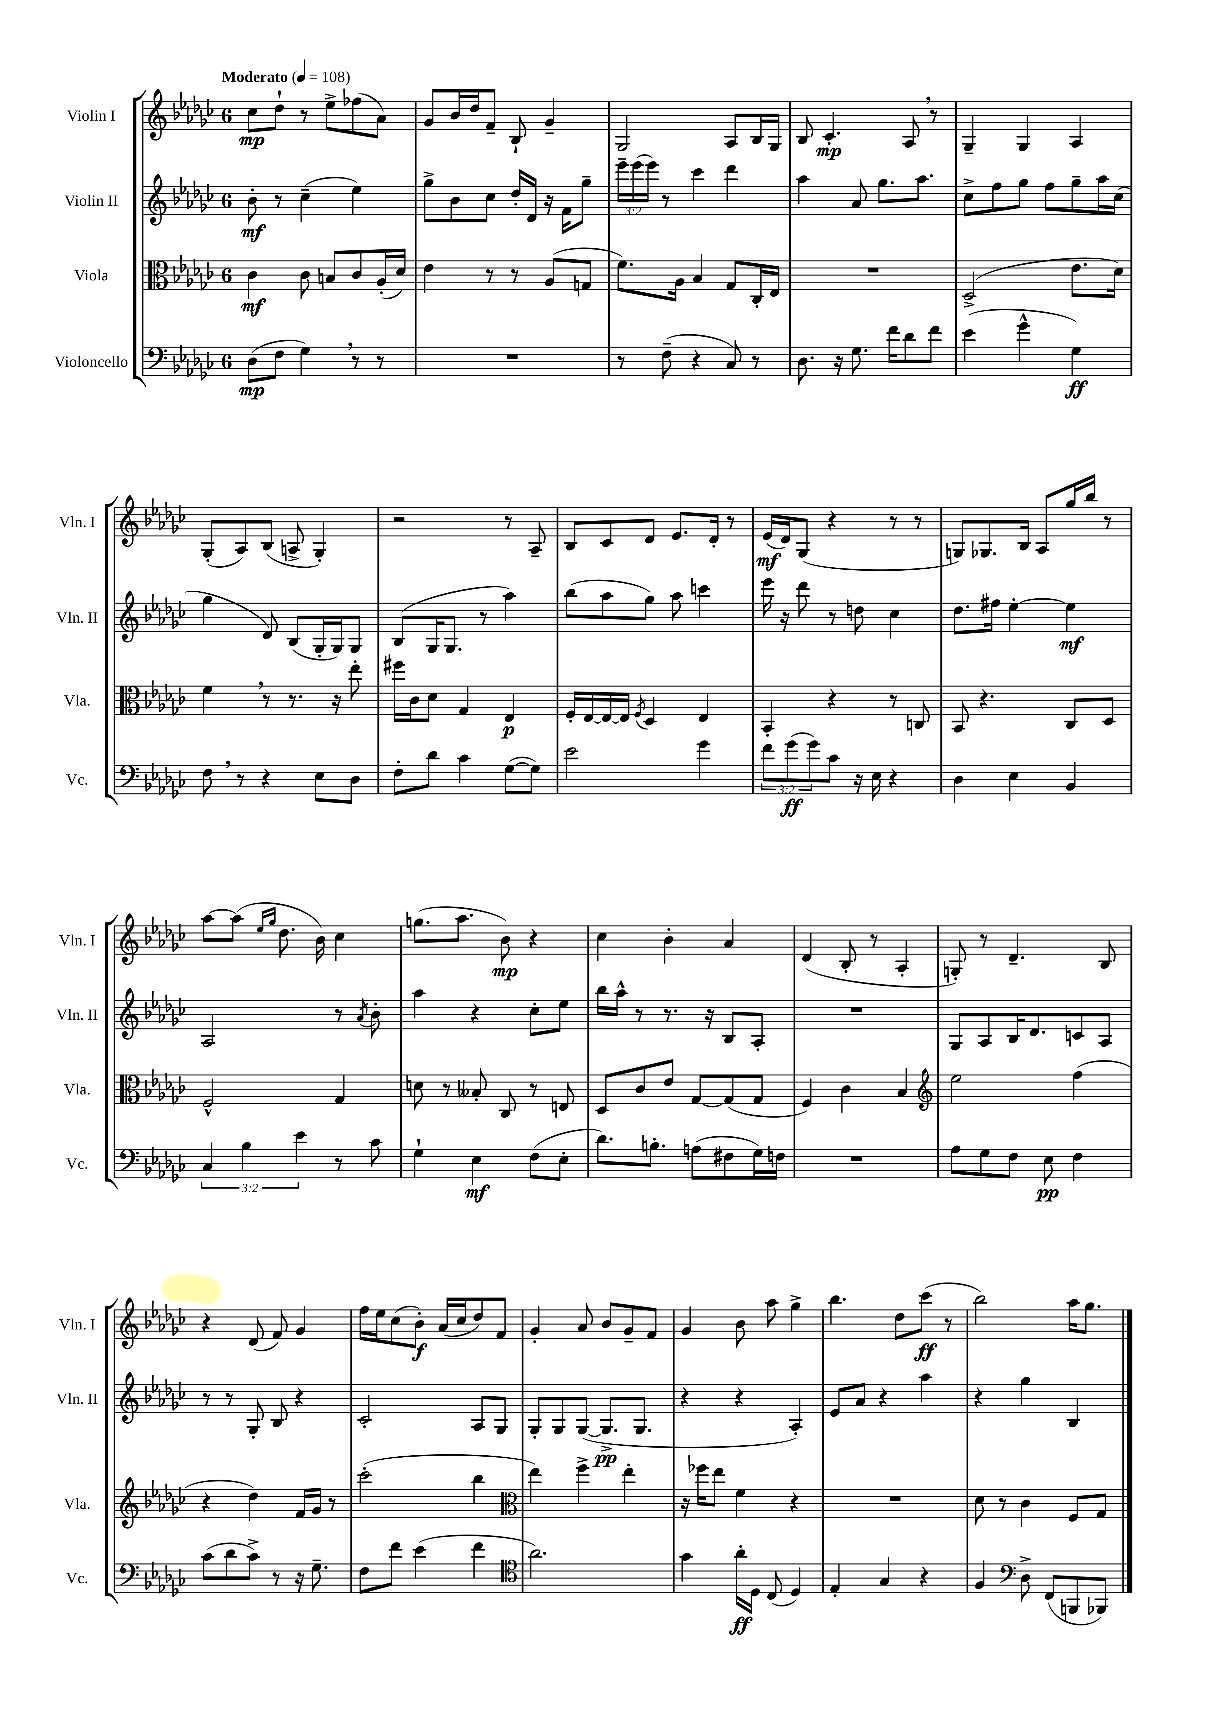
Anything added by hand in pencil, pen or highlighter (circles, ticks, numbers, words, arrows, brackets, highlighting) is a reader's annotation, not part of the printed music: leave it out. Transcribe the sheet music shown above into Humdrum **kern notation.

**kern	**dynam	**kern	**dynam	**kern	**dynam	**kern	**dynam
*part4	*part4	*part3	*part3	*part2	*part2	*part1	*part1
*staff4	*staff4	*staff3	*staff3	*staff2	*staff2	*staff1	*staff1
*I"Violoncello	*	*I"Viola	*	*I"Violin II	*	*I"Violin I	*
*I'Vc.	*	*I'Vla.	*	*I'Vln. II	*	*I'Vln. I	*
*clefF4	*	*clefC3	*	*clefG2	*	*clefG2	*
*k[b-e-a-d-g-c-]	*	*k[b-e-a-d-g-c-]	*	*k[b-e-a-d-g-c-]	*	*k[b-e-a-d-g-c-]	*
*M6/8	*	*M6/8	*	*M6/8	*	*M6/8	*
*MM108	*	*MM108	*	*MM108	*	*MM108	*
=1	=1	=1	=1	=1	=1	=1	=1
!	!	!	!	!	!	!LO:TX:a:B:t=Moderato	!
(8D-\L	mp	4c-\	mf	8b-'\	mf	8cc-\L	mp
8F\J	.	.	.	8r	.	8dd-`\J	.
4G-,\)	.	8c-\	.	(4cc-~\	.	8r	.
.	.	8Bn/L	.	.	.	8ee-^\L	.
8r	.	8c-/	.	4ee-\)	.	(8ff-X\	.
8r	.	(16A-'/L	.	.	.	8a-\J)	.
.	.	16d-/JJ)	.	.	.	.	.
=2	=2	=2	=2	=2	=2	=2	=2
2.r	.	4e-\	.	8gg-^\L	.	8g-/L	.
.	.	.	.	8b-\	.	16b-/L	.
.	.	.	.	.	.	16dd-/J	.
.	.	8r	.	8cc-\J	.	8f~/J	.
.	.	8r	.	16dd-'/LL	.	8B-`/	.
.	.	.	.	16d-/JJ	.	.	.
.	.	(8A-/L	.	16r	.	4g-~/	.
.	.	.	.	16f\KL	.	.	.
.	.	8Gn/J	.	8gg-~\J	.	.	.
=3	=3	=3	=3	=3	=3	=3	=3
8r	.	8.f\L)	.	24eee-~\LL	.	2G-/	.
.	.	.	.	(24eee-\	.	.	.
.	.	.	.	24eee-\JJ)	.	.	.
(8F~\	.	.	.	8r	.	.	.
.	.	16A-\Jk	.	.	.	.	.
4r	.	4B-/	.	4ccc-\	.	.	.
8C-/)	.	8G-/L	.	4ddd-\	.	8A-/L	.
8r	.	16C-'/L	.	.	.	16B-/L	.
.	.	16E-/JJ	.	.	.	16G-/JJ	.
=4	=4	=4	=4	=4	=4	=4	=4
8.D-\	.	2.r	.	4aa-\	.	8B-/	.
.	.	.	.	.	.	4.c-'/	mp
16r	.	.	.	.	.	.	.
8.G-\	.	.	.	8a-/	.	.	.
.	.	.	.	8.gg-\L	.	.	.
16f\KL	.	.	.	.	.	.	.
8d-\	.	.	.	.	.	8A-,/	.
.	.	.	.	8.aa-\J	.	.	.
8f\J	.	.	.	.	.	8r	.
=5	=5	=5	=5	=5	=5	=5	=5
(4e-\	.	(2D-^/	.	8cc-^\L	.	4G-~/	.
.	.	.	.	8ff\	.	.	.
4g-^^\	.	.	.	8gg-\J	.	4G-/	.
.	.	.	.	8ff\L	.	.	.
4G-\)	ff	8.e-\L	.	8gg-~\	.	4A-/	.
.	.	.	.	16aa-\L	.	.	.
.	.	16d-\Jk)	.	(16cc-\JJ	.	.	.
!!LO:LB:g=z
=6	=6	=6	=6	=6	=6	=6	=6
8F,\	.	4f,\	.	4gg-\	.	(8G-'/L	.
8r	.	.	.	.	.	8A-/)	.
4r	.	8r	.	8d-/)	.	(8B-/J	.
.	.	8.r	.	(8B-/L	.	8An^/	.
8E-\L	.	.	.	16G-'/L	.	4G-'/)	.
.	.	16r	.	16G-/J)	.	.	.
8D-\J	.	8ee-'\	.	8G-/J	.	.	.
=7	=7	=7	=7	=7	=7	=7	=7
8F'\L	.	16ff#X\LL	.	(8B-/L	.	2r	.
.	.	16c-\J	.	.	.	.	.
8d-\J	.	8d-\J	.	16G-/K	.	.	.
.	.	.	.	8.G-/J	.	.	.
4c-\	.	4G-/	.	.	.	.	.
.	.	.	.	8r	.	.	.
([8G-\L	.	4E-/	p	4aa-\)	.	8r	.
8G-\J])	.	.	.	.	.	8A-~/	.
=8	=8	=8	=8	=8	=8	=8	=8
2e-\	.	16F'/LL	.	(8bb-\L	.	8B-/L	.
.	.	[16E-/	.	.	.	.	.
.	.	16E-/_	.	8aa-\	.	8c-/	.
.	.	16E-/JJ]	.	.	.	.	.
.	.	8qF/	.	.	.	.	.
.	.	4D-/	.	8gg-\J)	.	8d-/J	.
.	.	.	.	8aa-\	.	8.e-/L	.
4g-\	.	4E-/	.	4cccn\	.	.	.
.	.	.	.	.	.	16d-'/Jk	.
.	.	.	.	.	.	8r	.
=9	=9	=9	=9	=9	=9	=9	=9
12f\L	.	4BB-'/	.	16eee-\	.	(16e-/LL	mf
.	.	.	.	16r	.	16d-/J)	.
(12g-\	ff	.	.	.	.	.	.
.	.	.	.	8ddd-\	.	(8G-/J	.
12g-\)	.	.	.	.	.	.	.
8c-\J	.	4r	.	8r	.	4r	.
16r	.	.	.	8ddn\	.	.	.
16E-\	.	.	.	.	.	.	.
4r	.	8r	.	4cc-\	.	8r	.
.	.	8Cn/	.	.	.	8r	.
=10	=10	=10	=10	=10	=10	=10	=10
4D-\	.	8BB-/	.	8.dd-\L	.	8Gn/L)	.
.	.	4.r	.	.	.	8.G-X/	.
.	.	.	.	16ff#X\Jk	.	.	.
4E-\	.	.	.	[4ee-'\	.	.	.
.	.	.	.	.	.	16B-/Jk	.
.	.	.	.	.	.	8A-/L	.
4BB-/	.	8C-/L	.	4ee-\]	mf	16gg-/L	.
.	.	.	.	.	.	16bb-/JJ	.
.	.	8D-/J	.	.	.	8r	.
!!LO:LB:g=z
=11	=11	=11	=11	=11	=11	=11	=11
6C-/	.	2F^^/	.	2A-/	.	[8aa-\L	.
.	.	.	.	.	.	(8aa-\J]	.
6B-\	.	.	.	.	.	.	.
.	.	.	.	.	.	16qqee-/LL	.
.	.	.	.	.	.	16qqgg-/JJ	.
.	.	.	.	.	.	8.dd-\	.
6e-\	.	.	.	.	.	.	.
.	.	.	.	.	.	16b-\)	.
8r	.	4G-/	.	8r	.	4cc-\	.
.	.	.	.	8qa-/	.	.	.
8c-\	.	.	.	8b-'\	.	.	.
=12	=12	=12	=12	=12	=12	=12	=12
4G-`\	.	8dn\	.	4aa-\	.	(8.ggn\L	.
.	.	8r	.	.	.	.	.
.	.	.	.	.	.	8.aa-\J	.
4E-\	mf	8B--X'/	.	4r	.	.	.
.	.	8C-/	.	.	.	8b-\)	mp
(8F\L	.	8r	.	8cc-'\L	.	4r	.
8E-'\J	.	8En/	.	8ee-\J	.	.	.
=13	=13	=13	=13	=13	=13	=13	=13
8.d-\L)	.	8D-/L	.	16bb-\LL	.	4cc-\	.
.	.	.	.	16aa-^^\JJ	.	.	.
.	.	8c-/	.	8r	.	.	.
8.Bn'\J	.	.	.	.	.	.	.
.	.	8e-/J	.	8.r	.	4b-'\	.
(8An\L	.	[8G-/L	.	.	.	.	.
.	.	.	.	16r	.	.	.
8F#X\	.	(8G-/]	.	8B-/L	.	4a-/	.
16G-\L)	.	8G-/J	.	8A-'/J	.	.	.
16Fn\JJ	.	.	.	.	.	.	.
=14	=14	=14	=14	=14	=14	=14	=14
2.r	.	4F/)	.	2.r	.	(4d-/	.
.	.	4c-\	.	.	.	8B-'/	.
.	.	.	.	.	.	8r	.
.	.	4B-/	.	.	.	4A-'/	.
=15	=15	=15	=15	=15	=15	=15	=15
*	*	*clefG2	*	*	*	*	*
8A-\L	.	2ee-\	.	8G-/L	.	8Gn'/)	.
8G-\	.	.	.	8A-/	.	8r	.
8F\J	.	.	.	16B-/K	.	4.d-~/	.
.	.	.	.	8.d-/	.	.	.
8E-\	pp	.	.	.	.	.	.
4F\	.	(4ff\	.	8cn/	.	.	.
.	.	.	.	8A-/J	.	8B-/	.
!!LO:LB:g=z
=16	=16	=16	=16	=16	=16	=16	=16
(8c-\L	.	4r	.	8r	.	4r	.
8d-\	.	.	.	8r	.	.	.
8c-^\J)	.	4dd-\)	.	8G-'/	.	(8d-/	.
8r	.	.	.	8B-/	.	8f/)	.
16r	.	16f/LL	.	4r	.	4g-/	.
8.G-~\	.	16g-/JJ	.	.	.	.	.
.	.	8r	.	.	.	.	.
=17	=17	=17	=17	=17	=17	=17	=17
8F\L	.	(2ccc-'\	.	2c-'/	.	16ff\LL	.
.	.	.	.	.	.	16ee-\J	.
8f\J	.	.	.	.	.	(8cc-\	.
(4e-\	.	.	.	.	.	8b-'\J)	f
.	.	.	.	.	.	(16a-/LL	.
.	.	.	.	.	.	16cc-/J	.
4f\	.	4bb-\	.	8A-/L	.	8dd-/)	.
.	.	.	.	8G-/J	.	8f/J	.
=18	=18	=18	=18	=18	=18	=18	=18
*clefC4	*	*clefC3	*	*	*	*	*
2.a-\)	.	4ee-\)	.	8G-'/L	.	4g-'/	.
.	.	.	.	8G-/	.	.	.
.	.	4ff^\	.	([8G-/J	.	8a-/	.
.	.	.	.	8.G-^/L]	pp	8b-/L	.
.	.	4ee-'\	.	.	.	8g-~/	.
.	.	.	.	8.G-/J	.	.	.
.	.	.	.	.	.	8f/J	.
=19	=19	=19	=19	=19	=19	=19	=19
4g-\	.	16r	.	4r	.	4g-/	.
.	.	16ff-X\KL	.	.	.	.	.
.	.	8ee-\J	.	.	.	.	.
16a-'\LL	ff	4f\	.	4r	.	8b-\	.
16D-\JJ	.	.	.	.	.	.	.
(8C-/	.	.	.	.	.	8aa-\	.
4D-/)	.	4r	.	4A-'/)	.	4gg-^\	.
=20	=20	=20	=20	=20	=20	=20	=20
4E-'/	.	2.r	.	8e-/L	.	4.bb-\	.
.	.	.	.	8a-/J	.	.	.
4G-/	.	.	.	4r	.	.	.
.	.	.	.	.	.	8dd-\L	.
4r	.	.	.	4aa-\	.	(8ccc-\J	ff
.	.	.	.	.	.	8r	.
=21	=21	=21	=21	=21	=21	=21	=21
4F/	.	8d-\	.	4r	.	2bb-\)	.
.	.	8r	.	.	.	.	.
*clefF4	*	*	*	*	*	*	*
8D-^\	.	4c-\	.	4gg-\	.	.	.
(8FF/L	.	.	.	.	.	.	.
8BBBn/	.	8F/L	.	4B-/	.	16aa-\KL	.
.	.	.	.	.	.	8.gg-\J	.
8BBB-X/J)	.	8G-/J	.	.	.	.	.
==	==	==	==	==	==	==	==
*-	*-	*-	*-	*-	*-	*-	*-
